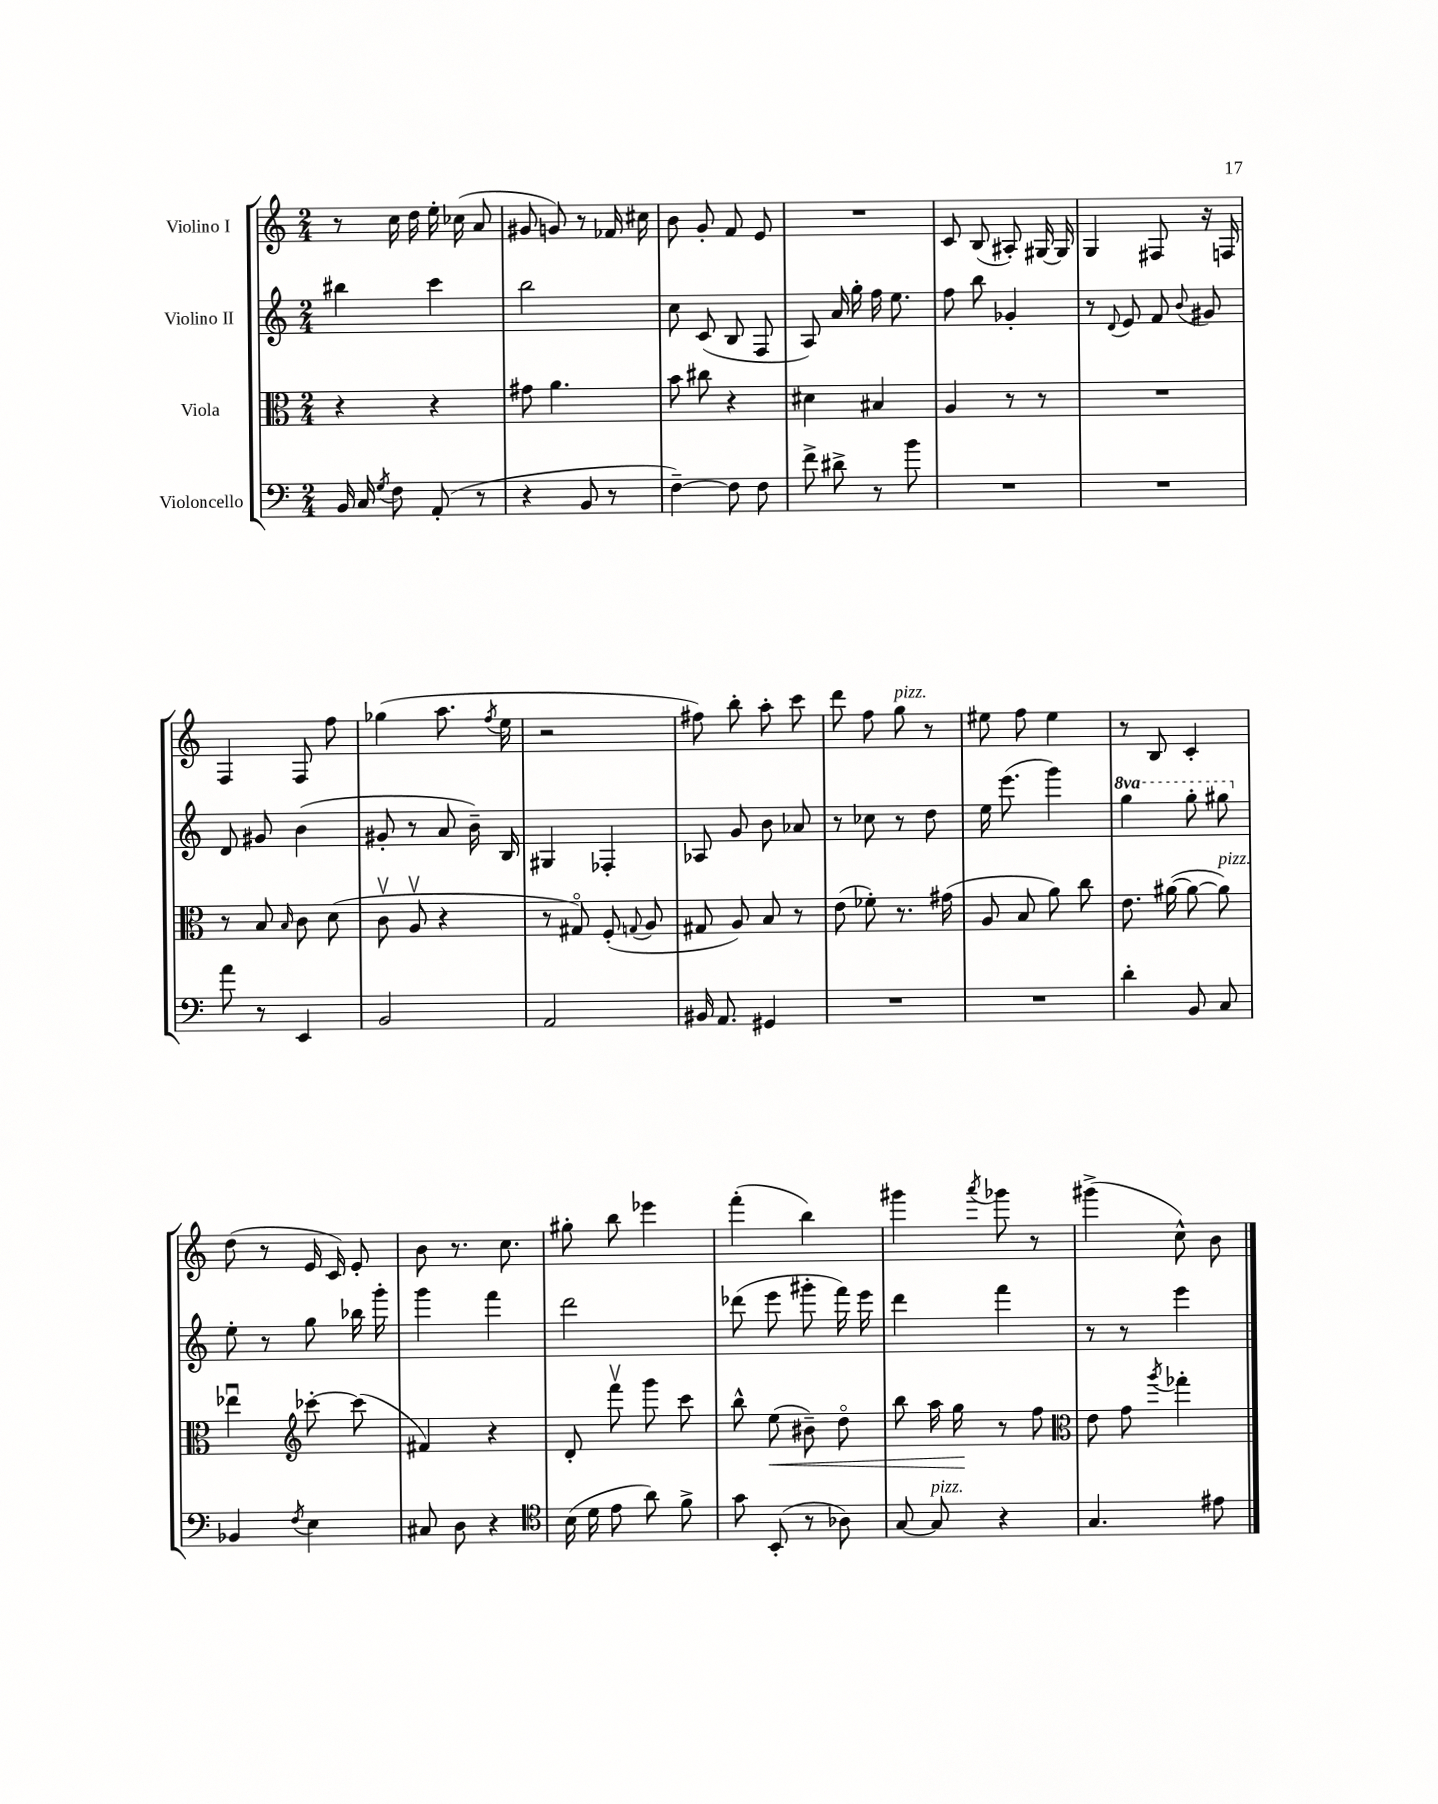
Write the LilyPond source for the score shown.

<<
\new StaffGroup <<
\new Staff = "s0" \with { instrumentName = "Violino I" } {
    \clef treble \key c \major \numericTimeSignature \time 2/4
    \autoBeamOff r8 c''16 d''16 e''16-. ces''16( a'8 |
    gis'8 g'8) r8 fes'16 cis''16 |
    b'8 g'8-. f'8 e'8 |
    R2 |
    c'8 b8( ais8-.) gis16~ gis16 |
    g4 fis8 r16 f16 |
    f4 f8 f''8 |
    ges''4( a''8. \acciaccatura { f''8 } e''16 |
    r2 |
    fis''8) b''8-. a''8-. c'''8 |
    d'''8 f''8 g''8^\markup { \italic "pizz." } r8 |
    eis''8 f''8 eis''4 |
    r8 b8 c'4-. |
    d''8( r8 e'16 c'16) e'8-. |
    b'8 r8. c''8. |
    gis''8-. b''8 ees'''4 |
    f'''4-.( b''4) |
    gis'''4 \acciaccatura { a'''8 } ges'''8 r8 |
    gis'''4->( c''8-^) b'8 \bar "|." |
}
\new Staff = "s1" \with { instrumentName = "Violino II" } {
    \clef treble \key c \major \numericTimeSignature \time 2/4 \set Staff.ottavationMarkups = #ottavation-simple-ordinals
    \autoBeamOff bis''4 c'''4 |
    b''2 |
    c''8 c'8( b8 f8 |
    a8) a'16 g''16-. f''16 e''8. |
    f''8 b''8 ges'4-. |
    r8 \appoggiatura { d'8 } e'8 f'8 \appoggiatura { b'8 } gis'8 |
    d'8 gis'8 b'4( |
    gis'8-. r8 a'8 b'16--) b16 |
    gis4 fes4-. |
    aes8 g'8 b'8 aes'8 |
    r8 ces''8 r8 d''8 |
    e''16 e'''8.( g'''4) |
    \ottava #1 g'''4 g'''8-. gis'''8 \ottava #0 |
    e''8-. r8 g''8 bes''16 g'''16-. |
    g'''4 f'''4 |
    d'''2 |
    des'''8( e'''8 gis'''8-. f'''16) e'''16 |
    d'''4 f'''4 |
    r8 r8 e'''4 \bar "|." |
}
\new Staff = "s2" \with { instrumentName = "Viola" } {
    \clef alto \key c \major \numericTimeSignature \time 2/4
    \autoBeamOff r4 r4 |
    gis'8 a'4. |
    b'8 cis''8 r4 |
    dis'4 bis4 |
    a4 r8 r8 |
    R2 |
    r8 b8 \grace { b16 } c'8 d'8( |
    c'8\upbow a8\upbow r4 |
    r8 gis8\flageolet) f8-.( \appoggiatura { g8 } a8 |
    gis8 a8) b8 r8 |
    e'8( fes'8-.) r8. gis'16( |
    a8 b8 a'8) c''8 |
    e'8. ais'16~( ais'8~ ais'8^\markup { \italic "pizz." }) |
    ees''4\downbow \clef treble ces'''8~-. ces'''8( |
    fis'4) r4 |
    d'8-. f'''8\upbow g'''8 c'''8 |
    b''8-^ e''8\<( bis'8--) d''8\flageolet |
    b''8 a''16 g''16\! r8 f''8 |
    \clef alto e'8 g'8 \acciaccatura { a''8 } ges''4-. \bar "|." |
}
\new Staff = "s3" \with { instrumentName = "Violoncello" } {
    \clef bass \key c \major \numericTimeSignature \time 2/4
    \autoBeamOff b,16 c16 \acciaccatura { g8 } f8 a,8-.( r8 |
    r4 b,8 r8 |
    f4~--) f8 f8 |
    f'8-> dis'8-> r8 b'8 |
    R2 |
    R2 |
    a'8 r8 e,4 |
    b,2 |
    a,2 |
    bis,16 a,8. gis,4 |
    R2 |
    R2 |
    d'4-. b,8 c8 |
    bes,4 \acciaccatura { f8 } e4 |
    cis8 d8 r4 |
    \clef tenor b16( d'16 e'8 a'8) f'8-> |
    g'8 b,8-.( r8 aes8) |
    g8~ g8^\markup { \italic "pizz." } r4 |
    g4. eis'8 \bar "|." |
}
>>
>>
\layout { \context { \Score \remove "Bar_number_engraver" } }
